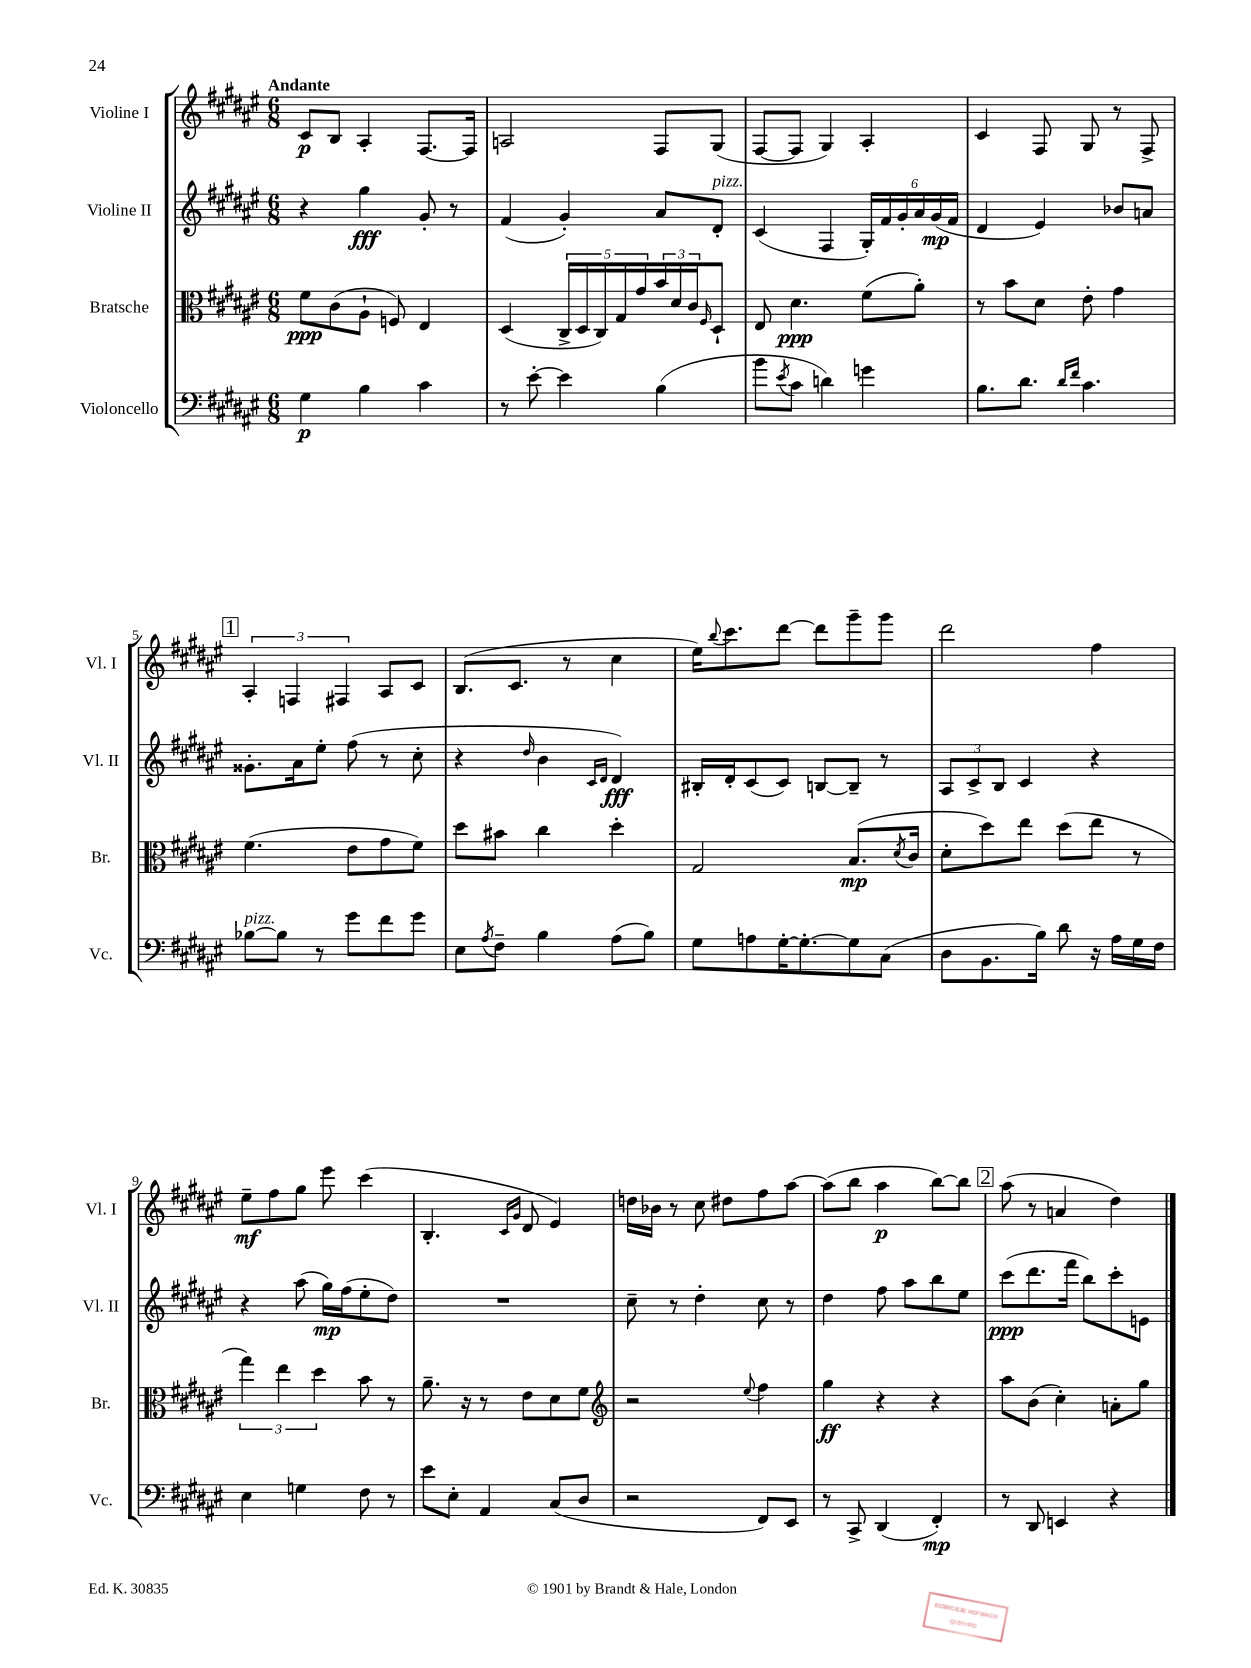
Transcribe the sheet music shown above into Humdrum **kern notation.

**kern	**dynam	**kern	**dynam	**kern	**dynam	**kern	**dynam
*part4	*part4	*part3	*part3	*part2	*part2	*part1	*part1
*staff4	*staff4	*staff3	*staff3	*staff2	*staff2	*staff1	*staff1
*I"Violoncello	*	*I"Bratsche	*	*I"Violine II	*	*I"Violine I	*
*I'Vc.	*	*I'Br.	*	*I'Vl. II	*	*I'Vl. I	*
*clefF4	*	*clefC3	*	*clefG2	*	*clefG2	*
*k[f#c#g#d#a#e#]	*	*k[f#c#g#d#a#e#]	*	*k[f#c#g#d#a#e#]	*	*k[f#c#g#d#a#e#]	*
*M6/8	*	*M6/8	*	*M6/8	*	*M6/8	*
=1	=1	=1	=1	=1	=1	=1	=1
!	!	!	!	!	!	!LO:TX:a:B:t=Andante	!
4G#\	p	8f#\L	ppp	4r	.	8c#/L	p
.	.	(8c#\	.	.	.	8B/J	.
4B\	.	8A#`\J	.	4gg#\	fff	4A#'/	.
.	.	8Fn/)	.	.	.	.	.
4c#\	.	4E#/	.	8g#'/	.	[8.F#/L	.
.	.	.	.	8r	.	.	.
.	.	.	.	.	.	16F#/Jk]	.
=2	=2	=2	=2	=2	=2	=2	=2
8r	.	(4D#/	.	(4f#/	.	2An/	.
[8e#'\	.	.	.	.	.	.	.
4e#\]	.	20C#^/LL	.	4g#'/)	.	.	.
.	.	20D#/	.	.	.	.	.
.	.	20C#/)	.	.	.	.	.
.	.	20G#/	.	.	.	.	.
.	.	20g#/	.	.	.	.	.
(4B\	.	24b/	.	8a#/L	.	8F#/L	.
.	.	24d#/	.	.	.	.	.
.	.	24c#/J	.	.	.	.	.
.	.	16qqF#/	.	.	.	.	.
!	!	!	!	!LO:TX:a:i:t=pizz.	!	!	!
.	.	8D#`/J	.	8d#'/J	.	(8G#/J	.
=3	=3	=3	=3	=3	=3	=3	=3
8b\L	.	8E#/	.	(4c#/	.	[8F#/L	.
8qe#/	.	.	.	.	.	.	.
8c#\J	.	4.d#\	ppp	.	.	8F#/J]	.
4dn\)	.	.	.	4F#/	.	4G#/)	.
4gn\	.	(8f#\L	.	24G#'/LL)	.	4A#'/	.
.	.	.	.	24f#/	.	.	.
.	.	.	.	24g#'/	.	.	.
.	.	8a#'\J)	.	24a#/	.	.	.
.	.	.	.	(24g#/	mp	.	.
.	.	.	.	24f#/JJ	.	.	.
=4	=4	=4	=4	=4	=4	=4	=4
8.B\L	.	8r	.	4d#/	.	4c#/	.
.	.	8b\L	.	.	.	.	.
8.d#\J	.	.	.	.	.	.	.
.	.	8d#\J	.	4e#/)	.	8F#/	.
16qqd#/LL	.	.	.	.	.	.	.
16qqf#/JJ	.	.	.	.	.	.	.
4.c#\	.	8e#'\	.	.	.	8G#/	.
.	.	4g#\	.	8b-X/L	.	8r	.
.	.	.	.	8an/J	.	8F#^/	.
!!LO:LB:g=z
!!LO:REH:place=s1:t=1
=5	=5	=5	=5	=5	=5	=5	=5
!LO:TX:a:i:t=pizz.	!	!	!	!	!	!	!
[8B-X\L	.	(4.f#\	.	8.g##X'\L	.	6A#'/	.
8B-\J]	.	.	.	.	.	.	.
.	.	.	.	.	.	6Fn/	.
.	.	.	.	16a#\k	.	.	.
8r	.	.	.	8ee#'\J	.	.	.
.	.	.	.	.	.	6F#X/	.
8g#\L	.	8e#\L	.	(8ff#\	.	.	.
8f#\	.	8g#\	.	8r	.	8A#/L	.
8g#\J	.	8f#\J)	.	8cc#'\	.	8c#/J	.
=6	=6	=6	=6	=6	=6	=6	=6
8E#\L	.	8dd#\L	.	4r	.	(8.B/L	.
8qA#/	.	.	.	.	.	.	.
8F#~\J	.	8b#X\J	.	.	.	.	.
.	.	.	.	.	.	8.c#/J	.
.	.	.	.	16qqdd#/	.	.	.
4B\	.	4cc#\	.	4b\	.	.	.
.	.	.	.	.	.	8r	.
.	.	.	.	16qqc#/LL	.	.	.
.	.	.	.	16qqd#/JJ	.	.	.
(8A#\L	.	4dd#'\	.	4d#/)	fff	4cc#\	.
8B\J)	.	.	.	.	.	.	.
=7	=7	=7	=7	=7	=7	=7	=7
8G#\L	.	2G#/	.	16B#X'/LL	.	16ee#\KL)	.
.	.	.	.	.	.	8qqbb/	.
.	.	.	.	16d#'/J	.	8.ccc#\	.
8An\	.	.	.	(8c#/	.	.	.
[16G#'\K	.	.	.	8c#/J)	.	[8ddd#\J	.
8.G#'\_	.	.	.	.	.	.	.
.	.	.	.	[8Bn/L	.	8ddd#\L]	.
8G#\]	.	(8.B/L	mp	8B~/J]	.	8ggg#~\	.
(8C#\J	.	.	.	8r	.	8ggg#\J	.
.	.	8qd#/	.	.	.	.	.
.	.	16c#/Jk	.	.	.	.	.
=8	=8	=8	=8	=8	=8	=8	=8
8D#\L	.	8d#'\L	.	12A#/L	.	2ddd#\	.
.	.	.	.	12c#^/	.	.	.
8.BB\	.	8dd#\)	.	.	.	.	.
.	.	.	.	12B/J	.	.	.
.	.	8ee#\J	.	4c#/	.	.	.
16B\Jk)	.	.	.	.	.	.	.
8d#\	.	(8dd#\L	.	.	.	.	.
16r	.	8ee#\J	.	4r	.	4ff#\	.
16A#\LL	.	.	.	.	.	.	.
16G#\	.	8r	.	.	.	.	.
16F#\JJ	.	.	.	.	.	.	.
!!LO:LB:g=z
=9	=9	=9	=9	=9	=9	=9	=9
4E#\	.	6gg#\)	.	4r	.	8ee#~\L	mf
.	.	.	.	.	.	8ff#\	.
.	.	6ee#\	.	.	.	.	.
4Gn\	.	.	.	(8aa#\	.	8gg#\J	.
.	.	6dd#\	.	.	.	.	.
.	.	.	.	16gg#\LL)	mp	8eee#\	.
.	.	.	.	(16ff#\J	.	.	.
8F#\	.	8b\	.	8ee#'\	.	(4ccc#\	.
8r	.	8r	.	8dd#\J)	.	.	.
=10	=10	=10	=10	=10	=10	=10	=10
8e#\L	.	8.a#~\	.	2.r	.	4.B'/	.
8E#'\J	.	.	.	.	.	.	.
.	.	16r	.	.	.	.	.
4AA#/	.	8r	.	.	.	.	.
.	.	.	.	.	.	16qqc#/LL	.
.	.	.	.	.	.	16qqg#/JJ	.
.	.	8e#\L	.	.	.	8d#/	.
(8C#/L	.	8d#\	.	.	.	4e#/)	.
8D#/J	.	8f#\J	.	.	.	.	.
=11	=11	=11	=11	=11	=11	=11	=11
*	*	*clefG2	*	*	*	*	*
2r	.	2r	.	8cc#~\	.	16ddn\LL	.
.	.	.	.	.	.	16b-X\JJ	.
.	.	.	.	8r	.	8r	.
.	.	.	.	4dd#'\	.	8cc#\	.
.	.	.	.	.	.	8dd#X\L	.
.	.	8qqee#/	.	.	.	.	.
8FF#/L)	.	4ff#\	.	8cc#\	.	8ff#\	.
8EE#/J	.	.	.	8r	.	[8aa#\J	.
=12	=12	=12	=12	=12	=12	=12	=12
8r	.	4gg#\	ff	4dd#\	.	(8aa#\L]	.
8CC#^/	.	.	.	.	.	8bb\J	.
(4DD#/	.	4r	.	8ff#\	.	4aa#\	p
.	.	.	.	8aa#\L	.	.	.
4FF#'/)	mp	4r	.	8bb\	.	[8bb\L)	.
.	.	.	.	8ee#\J	.	8bb\J]	.
!!LO:REH:place=s1:t=2
=13	=13	=13	=13	=13	=13	=13	=13
8r	.	8aa#\L	.	(8ccc#\L	ppp	(8aa#\	.
8DD#/	.	(8b\J	.	8.ddd#\	.	8r	.
4EEn/	.	4cc#'\)	.	.	.	4an/	.
.	.	.	.	16fff#\Jk	.	.	.
.	.	.	.	8bb\L)	.	.	.
4r	.	8an'\L	.	8ccc#'\	.	4dd#\)	.
.	.	8gg#\J	.	8en\J	.	.	.
==	==	==	==	==	==	==	==
*-	*-	*-	*-	*-	*-	*-	*-
